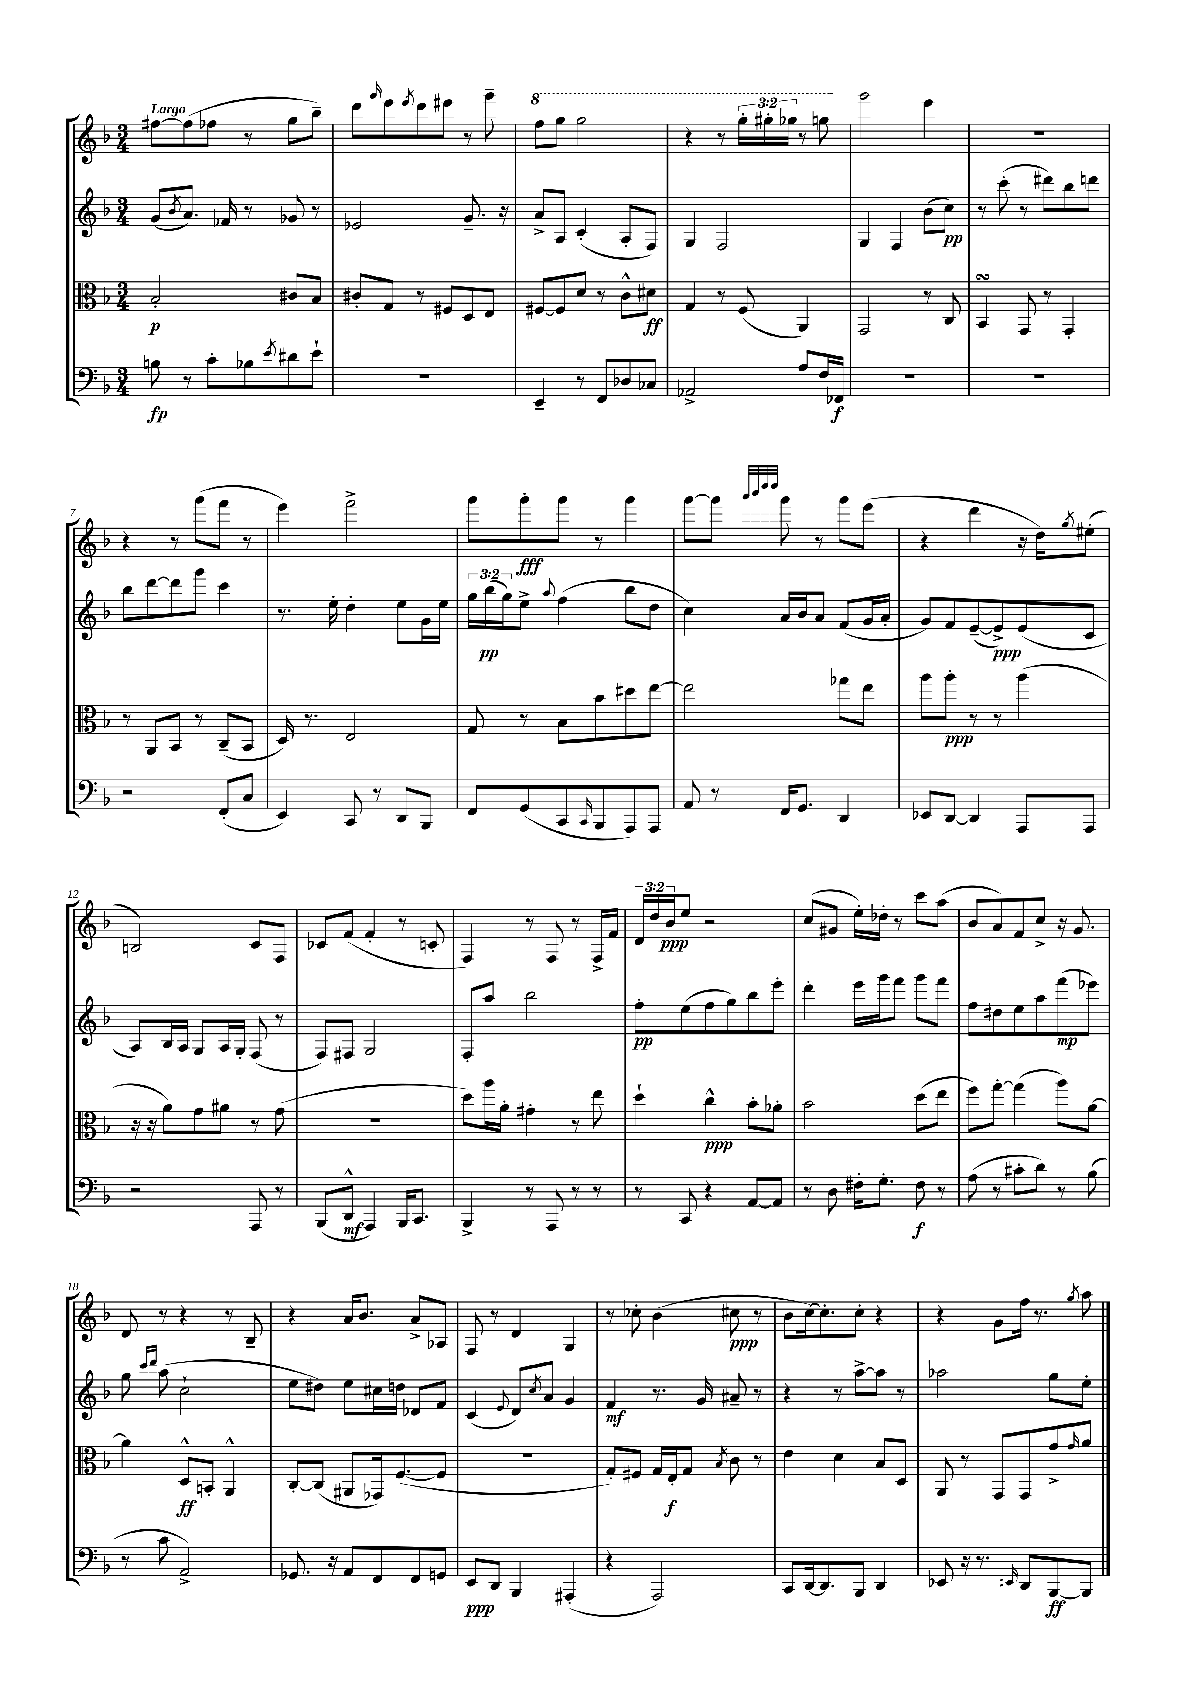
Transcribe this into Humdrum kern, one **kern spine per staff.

**kern	**kern	**kern	**kern
*staff4	*staff3	*staff2	*staff1
*clefF4	*clefC3	*clefG2	*clefG2
*k[b-]	*k[b-]	*k[b-]	*k[b-]
*M3/4	*M3/4	*M3/4	*M3/4
8B\	2B-'/	(8g/L	[8ff#\L
.	.	8qb-/	.
8r	.	8.a/J)	(8ff#\]
8c'\L	.	.	8ff-\J
.	.	16f-/	.
8B-\	.	8r	8r
8qe/	.	.	.
8d#\	8c#/L	8g-/	8gg\L
8e`\J	8B-/J	8r	8bb-~\J)
=	=	=	=
2.r	8c#'/L	2e-/	8ddd\L
.	.	.	16qqggg/
.	8G/J	.	8eee\
.	.	.	8qeee/
.	8r	.	8ddd\
.	8F#/L	.	8eee#\J
.	8D/	8.g~/	8r
.	8E/J	.	8ggg~\
.	.	16r	.
=	=	=	=
4EE~/	[8F#/L	8a^/L	8fff\L
.	8F#/]	8A/J	8ggg\J
8r	8d/J	(4c'/	2ggg\
8FF/L	8r	.	.
8D-/	8c^^\L	8A'/L	.
8C-/J	8d#\J	8F/J)	.
=	=	=	=
2AA-^/	4G/	4G/	4r
.	8r	2F/	8r
.	(8F/	.	24ggg'\LL
.	.	.	24ggg#'\
.	.	.	24ggg-\JJ
8A/L	4AA/)	.	8r
16F/L	.	.	8ggg\
16FF-/JJ	.	.	.
=	=	=	=
2.r	2GG/	4G/	2ggg\
.	.	4F/	.
.	8r	(8b-\L	4eee\
.	8C/	8cc\J)	.
=	=	=	=
2.r	4BB-/	8r	2.r
.	.	(8ccc'\	.
.	8GG/	8r	.
.	8r	8ddd#\L)	.
.	4GG'/	8bb-\	.
.	.	8ddd\J	.
=	=	=	=
2r	8r	8bb-\L	4r
.	8AA/L	[8ddd\	.
.	8BB-/J	8ddd\]	8r
.	8r	8ggg\J	(8ggg\L
(8FF'/L	(8C~/L	4ccc\	8fff\J
8C/J	8BB-/J	.	8r
=	=	=	=
4EE/)	16D/)	8.r	4eee\)
.	8.r	.	.
.	.	16ee'\	.
8CC/	2E/	4dd'\	2fff^\
8r	.	.	.
8DD/L	.	8ee\L	.
8BBB-/J	.	16g\L	.
.	.	16ee\JJ	.
=	=	=	=
8FF/L	8G/	24gg\LL	8ggg\L
.	.	(24bb-\	.
.	.	24gg\J)	.
(8GG/	8r	8ee^\J	8ggg'\
.	.	8qqaa/	.
8CC/	8B-\L	(4ff\	8ggg\J
16qqCC/	.	.	.
8BBB-/	8b-\	.	8r
8AAA/)	8dd#\	8bb-\L	4ggg\
8AAA/J	[8ee\J	8dd\J	.
=	=	=	=
8AA/	2ee\]	4cc\)	[8ggg\L
8r	.	.	8ggg\]J
.	.	.	32qqaaa/LLL
.	.	.	32qqbbb-/
.	.	.	32qqdddd/
.	.	.	32qqdddd/JJJ
16FF/LK	.	16a/LL	8ggg\
8.GG/J	.	16b-/J	.
.	.	8a/J	8r
4DD/	8gg-\L	(8f/L	8ggg\L
.	8ee\J	16g/L	(8eee\J
.	.	16a'/JJ	.
=	=	=	=
8EE-/L	8aa\L	8g/L)	4r
[8DD/J	8aa'\J	8f/	.
4DD/]	8r	([8e~/	4ddd\
.	8r	8e^/])	.
8AAA/L	(4aa\	(8e/	16r
.	.	.	16dd\LK)
.	.	.	8qgg/
8AAA/J	.	8c/J	(8ee#'\J
=	=	=	=
2r	16r	8A/L)	2B/)
.	16r	.	.
.	8a\L)	16B-/L	.
.	.	16A/JJ	.
.	8g\	8G/L	.
.	8a#\J	16A/L	.
.	.	16G'/JJ	.
8AAA/	8r	(8F/	8c/L
8r	(8g\	8r	8F/J
=	=	=	=
(8BBB-/L	2.r	8F/L)	8c-/L
8DD^^/J	.	8F#/J	(8f/J
4AAA/)	.	2G/	4f'/
16BBB-/LK	.	.	8r
8.CC/J	.	.	.
.	.	.	8c'/
=	=	=	=
4BBB-^/	8dd\L)	8F'/L	4F/)
.	16aa\L	8aa/J	.
.	16a'\JJ	.	.
8r	4g#'\	2bb-\	8r
8AAA/	.	.	8F/
8r	8r	.	8r
8r	8ee\	.	16F^/LL
.	.	.	16f/JJ
=	=	=	=
8r	4dd`\	8ff'\L	24d/LL
.	.	.	24dd/
.	.	.	24b-/J
8CC/	.	(8ee\	8ee/J
4r	4cc^^\	8ff\	2r
.	.	8gg\)	.
[8AA/L	8b-'\L	8bb-\	.
8AA/]J	8a-'\J	8eee'\J	.
=	=	=	=
8r	2b-\	4ddd'\	(8cc/L
8D\	.	.	8g#/J
16F#'\LK	.	16eee\LL	16ee'\LL)
8.G'\J	.	16ggg\J	16dd-'\JJ
.	.	8fff\J	8r
8F#\	(8dd\L	8ggg\L	8ccc\L
8r	8ee\J	8fff\J	(8aa\J
=	=	=	=
(8A\	8ff\L)	8ff\L	8b-/L
8r	[8gg'\J	8dd#\	8a/)
8c#'\L	(4gg\]	8ee\	8f/
8d\J)	.	8aa\	8cc^/J
8r	8aa\L)	(8fff\	16r
.	.	.	8.g/
(8B-\	[8a\J	8eee-\J)	.
=	=	=	=
8r	4a\]	8gg\	8d/
.	.	16qqccc/LL	.
.	.	16qqddd/JJ	.
8c\	.	(8aa\	8r
2AA^/)	8D^^/L	2cc`\	4r
.	8BB'/J	.	.
.	4AA^^/	.	8r
.	.	.	8B-~/
=	=	=	=
8.GG-/	[8C'/L	8ee\L	4r
.	(8C/]J	8dd#\J)	.
16r	.	.	.
8AA/L	8AA#/L	8ee\L	16a/LK
.	.	.	8.b-/J
8FF/	16GG-/k)	16cc#\L	.
.	([8.F/	16dd\JJ	.
8FF/	.	8d-/L	8a^/L
8GG/J	8F/]J	8f/J	8A-/J
=	=	=	=
8EE/L	2.r	(4c/	8F/
8DD/J	.	.	8r
.	.	8qqe/	.
4BBB-/	.	8d/L)	4d/
.	.	8qcc/	.
.	.	8a/J	.
(4AAA#'/	.	4g/	4G/
=	=	=	=
4r	8G'/L)	4f/	8r
.	8F#/J	.	8cc-'\
2AAA/)	16G/LL	8.r	(4b-\
.	16E'/J	.	.
.	8G/J	.	.
.	.	16g/	.
.	8qB-/	.	.
.	8c\	8a#~/	8cc#\
.	8r	8r	8r
=	=	=	=
8CC/L	4e\	4r	8b-\L
[16DD/k	.	.	[16cc\k)
8.DD/]	.	.	8.cc'\]
.	4d\	8r	.
8BBB-/J	.	[8aa^\L	8cc'\J
4DD/	8B-/L	8aa\]J	4r
.	8D/J	8r	.
=	=	=	=
8EE-/	8AA/	2aa-\	4r
16r	8r	.	.
8.r	.	.	.
.	8GG/L	.	8g\L
16qqEE/	.	.	.
8DD/L	8GG/	.	16ff\Jk
.	.	.	8.r
[8BBB-/	8g^/	8gg\L	.
.	16qqg/	.	8qgg/
8BBB-/]J	8a/J	8ee'\J	8aa\
==	==	==	==
*-	*-	*-	*-
